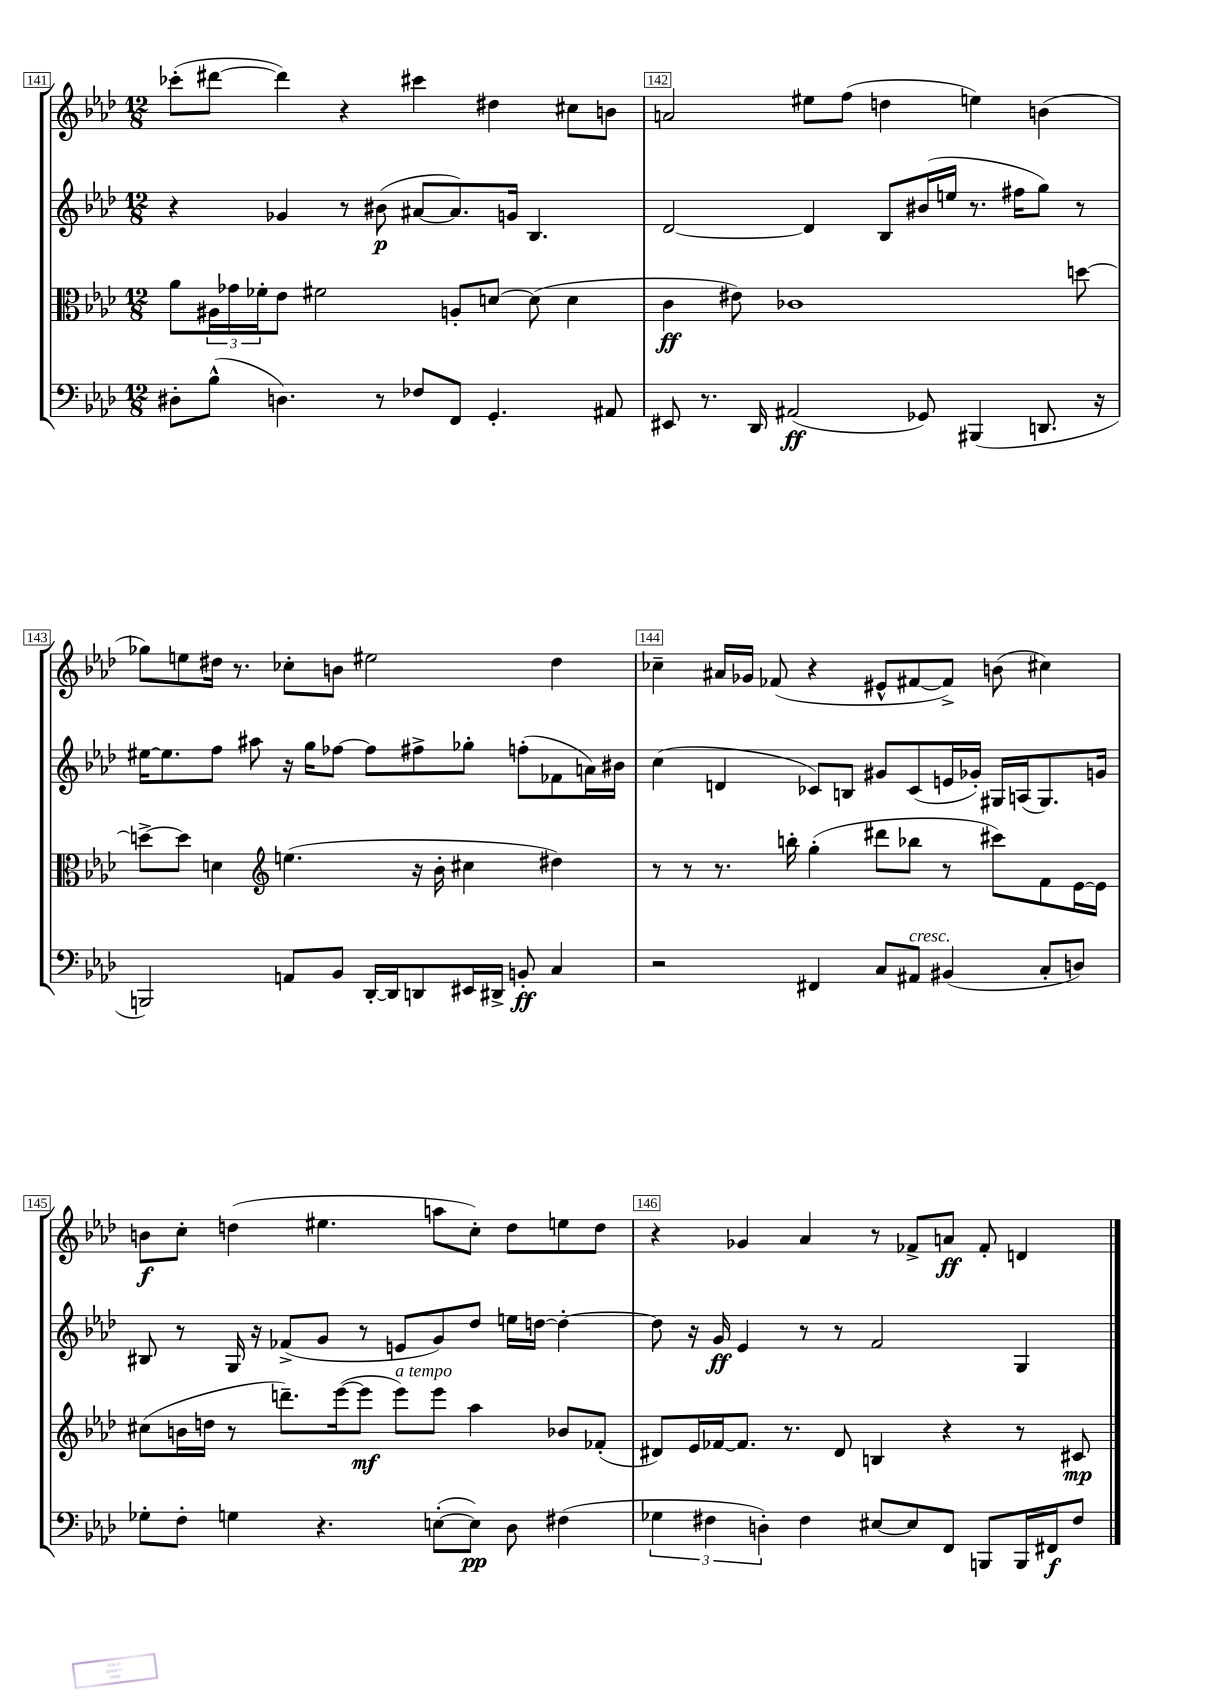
<<
\new StaffGroup <<
\new Staff = "s0" {
    \clef treble \key aes \major \numericTimeSignature \time 12/8
    ces'''8-.( dis'''8~ dis'''4) r4 cis'''4 dis''4 cis''8 b'8 |
    a'2 eis''8 f''8( d''4 e''4) b'4( |
    ges''8) e''8 dis''16 r8. ces''8-. b'8 eis''2 dis''4 |
    ces''4-- ais'16 ges'16 fes'8( r4 eis'8-^ fis'8~ fis'8->) b'8( cis''4) |
    b'8\f c''8-. d''4( eis''4. a''8 c''8-.) d''8 e''8 d''8 |
    r4 ges'4 aes'4 r8 fes'8-> a'8\ff fes'8-. d'4 \bar "|." |
}
\new Staff = "s1" {
    \clef treble \key aes \major \numericTimeSignature \time 12/8
    r4 ges'4 r8 bis'8\p( ais'8~ ais'8.) g'16 bes4. |
    des'2~ des'4 bes8 bis'16( e''16 r8. fis''16 g''8) r8 |
    eis''16~ eis''8. f''8 ais''8 r16 g''16 fes''8~ fes''8 fis''8-> ges''8-. f''8-.( fes'8 a'16) bis'16 |
    c''4( d'4 ces'8) b8 gis'8 ces'8( e'16 ges'16-.) gis16 a16( gis8.) g'16 |
    bis8 r8 g16 r16 fes'8->( g'8 r8 e'8 g'8) des''8 e''16 d''16~ d''4~-. |
    d''8 r16 g'16\ff ees'4 r8 r8 f'2 g4 \bar "|." |
}
\new Staff = "s2" {
    \clef alto \key aes \major \numericTimeSignature \time 12/8
    aes'8 \tuplet 3/2 { ais16 ges'16 fes'16-. } ees'8 fis'2 a8-. d'8~ d'8( d'4 |
    c'4\ff eis'8) ces'1 d''8~ |
    d''8~-> d''8 d'4 \clef treble e''4.( r16 bes'16-. cis''4 dis''4) |
    r8 r8 r8. b''16-. g''4-.( dis'''8 bes''8 r8 cis'''8) f'8 ees'16~ ees'16 |
    cis''8( b'16 d''16 r8 d'''8.--) ees'''16~( ees'''8\mf ees'''8^\markup { \italic "a tempo" }) ees'''8 aes''4 bes'8 fes'8-.( |
    dis'8) ees'16 fes'16~ fes'8. r8. dis'8 b4 r4 r8 cis'8\mp \bar "|." |
}
\new Staff = "s3" {
    \clef bass \key aes \major \numericTimeSignature \time 12/8
    dis8-. bes8-^( d4.) r8 fes8 f,8 g,4.-. ais,8 |
    eis,8 r8. des,16 ais,2\ff( ges,8) bis,,4( d,8. r16 |
    b,,2) a,8 bes,8 des,16~-. des,16 d,8 eis,16 dis,16-> b,8-.\ff c4 |
    r2 fis,4 c8 ais,8^\markup { \italic "cresc." } bis,4( c8-. d8) |
    ges8-. f8-. g4 r4. e8~-.( e8\pp) des8 fis4( |
    \tuplet 3/2 { ges4 fis4 d4-.) } fis4 eis8~ eis8 f,8 b,,8 b,,16 fis,16\f fis8 \bar "|." |
}
>>
>>
\layout { \context { \Score currentBarNumber = #141 \override BarNumber.break-visibility = ##(#f #t #t) barNumberVisibility = #all-bar-numbers-visible \override BarNumber.stencil = #(make-stencil-boxer 0.1 0.3 ly:text-interface::print) } }
